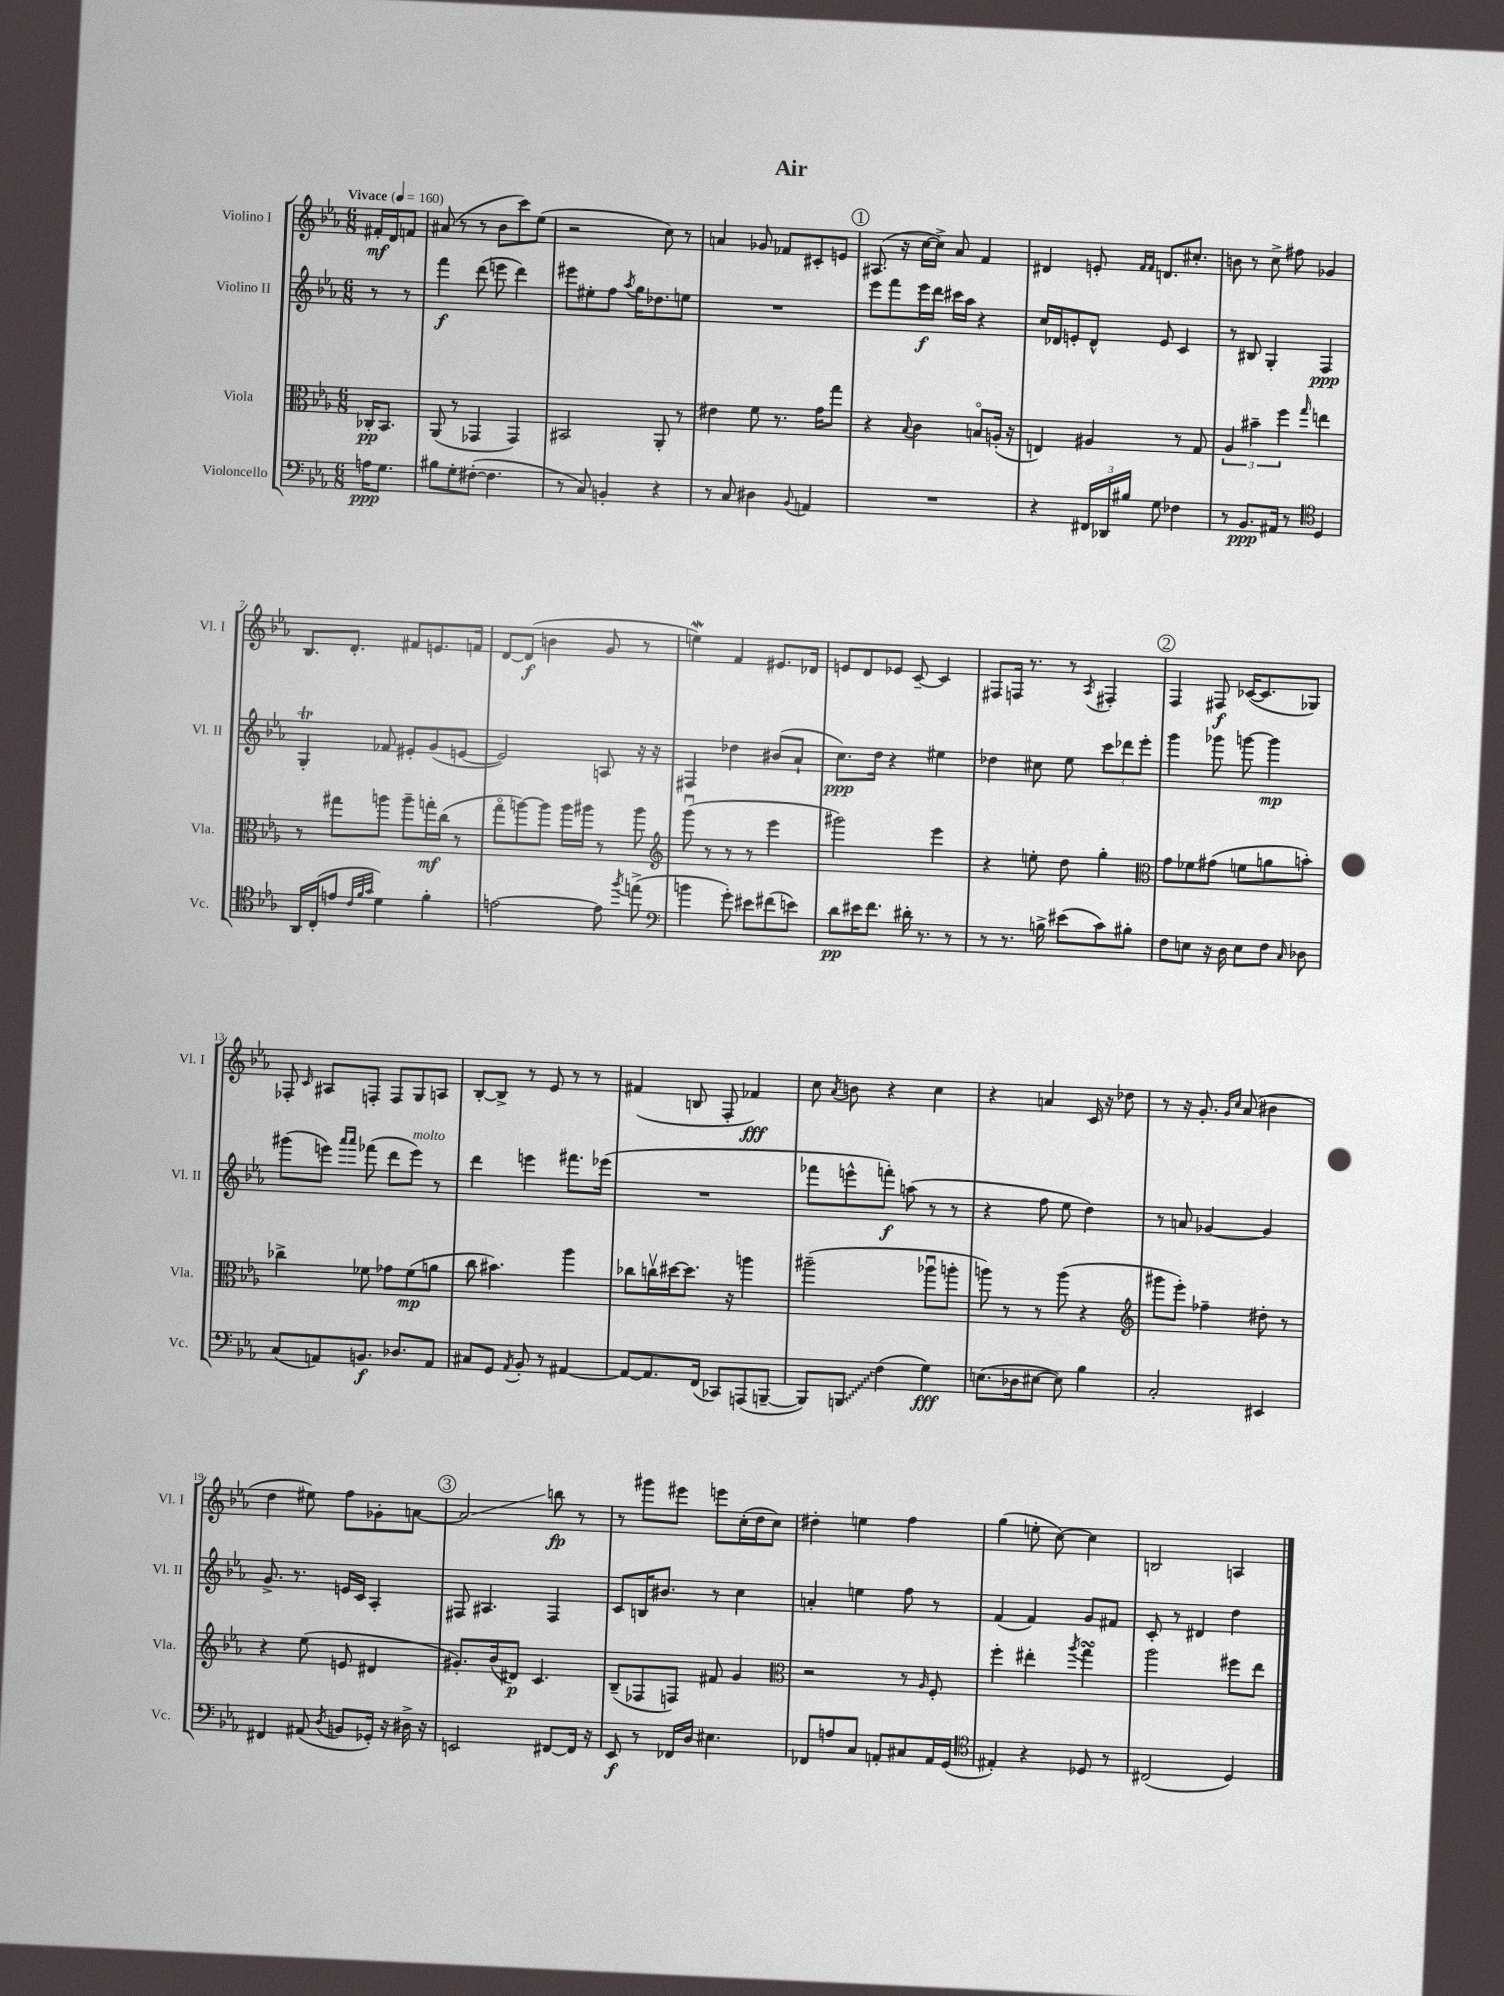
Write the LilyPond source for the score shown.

\header { title = "Air" }
<<
\new StaffGroup <<
\new Staff = "s0" \with { instrumentName = "Violino I" shortInstrumentName = "Vl. I" } {
    \clef treble \key ees \major \numericTimeSignature \time 6/8 \partial 4 \tempo "Vivace" 4 = 160
    \autoBeamOff fis'16[-.\mf d'16 f'8] |
    ais'8( r8 r8 bes'8[ c'''8) ees''8]( |
    r2 c''8) r8 |
    a'4 ges'8 fes'8[ cis'8-. e'8] |
    \mark \markup { \circle "1" } ais8.( r16 c''16[~ c''16]->) aes'8 f'4 |
    dis'4 e'8-. \grace { f'16[ f'16] } d'8.[ cis''8.]-. |
    b'8 r8 c''8-> fis''8 ges'4 |
    bes8.[ d'8.]-. fis'8[ e'8. f'16] |
    d'8[~ d'8]\f( b'4 g'8 r8 |
    e''4\mordent) f'4 eis'8.[ des'16] |
    e'8[ d'8 ees'8] c'8~-- c'4 |
    fis8[ f16] r8. r8 \acciaccatura { aes8 } fis4-. |
    \mark \markup { \circle "2" } f4 fis8\f ces'16[~( ces'8. ges8]) |
    fes8-. \grace { c'16 } ais8[ f8]-. f8[ g8 a8] |
    bes8[~-. bes8]-> r8 ees'8 r8 r8 |
    fis'4( b8 f8-. fes'4\fff) |
    c''8 \acciaccatura { aes'8 } b'8 r4 c''4 |
    r4 a'4 c'16 r16 des''8 |
    r8 r16 g'8.-. \grace { g'16[ c''16] } aes'8( bis'4 |
    d''4 eis''8) f''8[ ges'8-. a'8]~ |
    \mark \markup { \circle "3" } a'2\glissando b''8\fp r8 |
    r8 gis'''8[ eis'''8] e'''8[ c''16-.( d''16 c''8]) |
    dis''4-. e''4 f''4 |
    g''4( e''8-. c''8~) c''4 |
    b2 a4 \bar "|." |
}
\new Staff = "s1" \with { instrumentName = "Violino II" shortInstrumentName = "Vl. II" } {
    \clef treble \key ees \major \numericTimeSignature \time 6/8 \partial 4
    \autoBeamOff r8 r8 |
    f'''4\f d'''8( e'''8 d'''4) |
    eis'''8[ eis''8-. f''8] \acciaccatura { aes''8 } g''16[ des''8. e''8] |
    R2. |
    \mark \markup { \circle "1" } ees'''8[ f'''8 ees'''16\f d'''16] cis'''16[ aes''16] r4 |
    c''16[ des'16 e'8-. des'8]-^ e'8 c'4 |
    r8 bis8 g4-. f4\ppp |
    g4-.\trill fes'8 eis'8[-. g'8( e'8]~ |
    e'2) a8 r16 r16 |
    fis4 des''4 bis'8[( aes'8]-! |
    c''8.[\ppp) d''16] r4 eis''4 |
    des''4 cis''8 ees''8 \tuplet 3/2 { c'''8[ des'''8 ees'''8]-. } |
    \mark \markup { \circle "2" } g'''4 ges'''8 g'''8~ g'''4\mp |
    gis'''8[( e'''8]) \grace { aes'''16[ aes'''16] } fes'''8( d'''8[ e'''8]^\markup { \italic "molto" }) r8 |
    d'''4 e'''4 fis'''8.[ ees'''16]( |
    R2. |
    fes'''8[ e'''8-^ f'''8]-.\f) a''8( r8 r8 |
    r4 f''8 ees''8 d''4) |
    r8 a'8 ges'4~ ges'4 |
    g'8.-> r8. e'16[ c'16] aes4-. |
    \mark \markup { \circle "3" } fis8 ais4. fis4 |
    c'8[ b16 bis'8.] r8 c''4 |
    a'4-. e''4 f''8 r8 |
    f'4( f'4) g'8[ fis'8] |
    c'8-. r8 dis'4 d''4 \bar "|." |
}
\new Staff = "s2" \with { instrumentName = "Viola" shortInstrumentName = "Vla." } {
    \clef alto \key ees \major \numericTimeSignature \time 6/8 \partial 4
    \autoBeamOff ces16[-.\pp bes,8.] |
    aes,8( r8 ges,4 ges,4) |
    bis,2 aes,8-. r8 |
    eis'4 f'8 r8. g'16[ g''8] |
    \mark \markup { \circle "1" } r4 \appoggiatura { bes8 } c'4 b8[\flageolet a16]-.( r16 |
    e4) ais4 r8 g8 |
    \tuplet 3/2 { aes4 bis'4-- f''4 } \grace { g''16 } e''4 |
    r8 gis''8[ a''8] a''8[-- g''16-.\mf c''16]( r8 |
    g''8[\flageolet a''8~) a''8] a''16[ ais''16] r8 ais''8 |
    \clef treble g'''8\downbow( r8 r8 r8 ees'''4 |
    gis'''2) ees'''4 |
    r4 e''8-. d''8 g''4-. |
    \mark \markup { \circle "2" } \clef alto g'8[ fes'8 gis'8]( f'8[ a'8 b'8]-.) |
    ces''4-> fes'8 ges'8[ fes'8\mp( a'8] |
    c''8 bis'4.) aes''4 |
    ces''8[ c''16\upbow dis''16~ dis''8.] r16 a''4 |
    ais''2--( aes''8[\downbow a''8]-. |
    a''8) r8 r8 a''8( r4 |
    \clef treble gis'''8[ ees'''8]-.) fes''4-- dis''8-. r8 |
    r4 ees''8( e'8 dis'4 |
    \mark \markup { \circle "3" } gis'8.[-.) bes'16( dis'8]\p) c'4. |
    bes8[--( fes8 f8]) fis'8 g'4 |
    \clef alto r2 r8 \grace { aes16 } f8-. |
    f''4-. eis''4-. \acciaccatura { aes''8 } g''4\turn |
    aes''2 fis''8[ ees''8] \bar "|." |
}
\new Staff = "s3" \with { instrumentName = "Violoncello" shortInstrumentName = "Vc." } {
    \clef bass \key ees \major \numericTimeSignature \time 6/8 \partial 4
    \autoBeamOff a16[\ppp g8.] |
    bis8[ g8-. fis8]~-.( fis4. |
    r8 c8) b,4-. r4 |
    r8 c8 dis4 \appoggiatura { bes,8 } a,4 |
    \mark \markup { \circle "1" } R2. |
    r4 \tuplet 3/2 { fis,16[ des,16 bis16] } g8 fes4 |
    r8 bes,8.[\ppp ais,16] r8 \clef tenor d4 |
    aes,16[ c16-.( e'8] \grace { c'32[ f'32 g'32] } d'4) f'4-. |
    e'2~ e'8 \acciaccatura { f''8 } e''8->( |
    \clef bass b'4 g'8-.) eis'8[ fis'8( e'8]) |
    d'8[\pp eis'16 f'8.] dis'16-. r8. r8 |
    r8 r8. b16-> eis'8[( c'8) bis8]-. |
    \mark \markup { \circle "2" } f8[ e8] r16 d16 e8[ f8] \grace { c16 } des8 |
    c8[( a,8) b,8.]\f des8.[ a,8] |
    cis8[ g,8] \acciaccatura { aes,8 } bes,8-. r8 ais,4~ |
    ais,8[~ ais,8. f,16]( ces,8[) a,,8( b,,8]~-- |
    b,,8[) \once \override Glissando.style = #'zigzag b,,8]\glissando f4( g4\fff) |
    e8.[( des16 eis8]~ eis8) bes4 |
    c2-. eis,4 |
    fis,4 ais,8( \acciaccatura { d8 } b,8[ ges,16]-.) r16 dis16-> r16 |
    \mark \markup { \circle "3" } e,2 fis,8[~ fis,16] r16 |
    ees,8\f r8 fes,16[ d16] eis4. |
    fes,8[ a8 c8] a,8[-. cis8 a,16 g,16]( |
    \clef tenor eis4-.) r4 des8 r8 |
    cis2( d4) \bar "|." |
}
>>
>>
